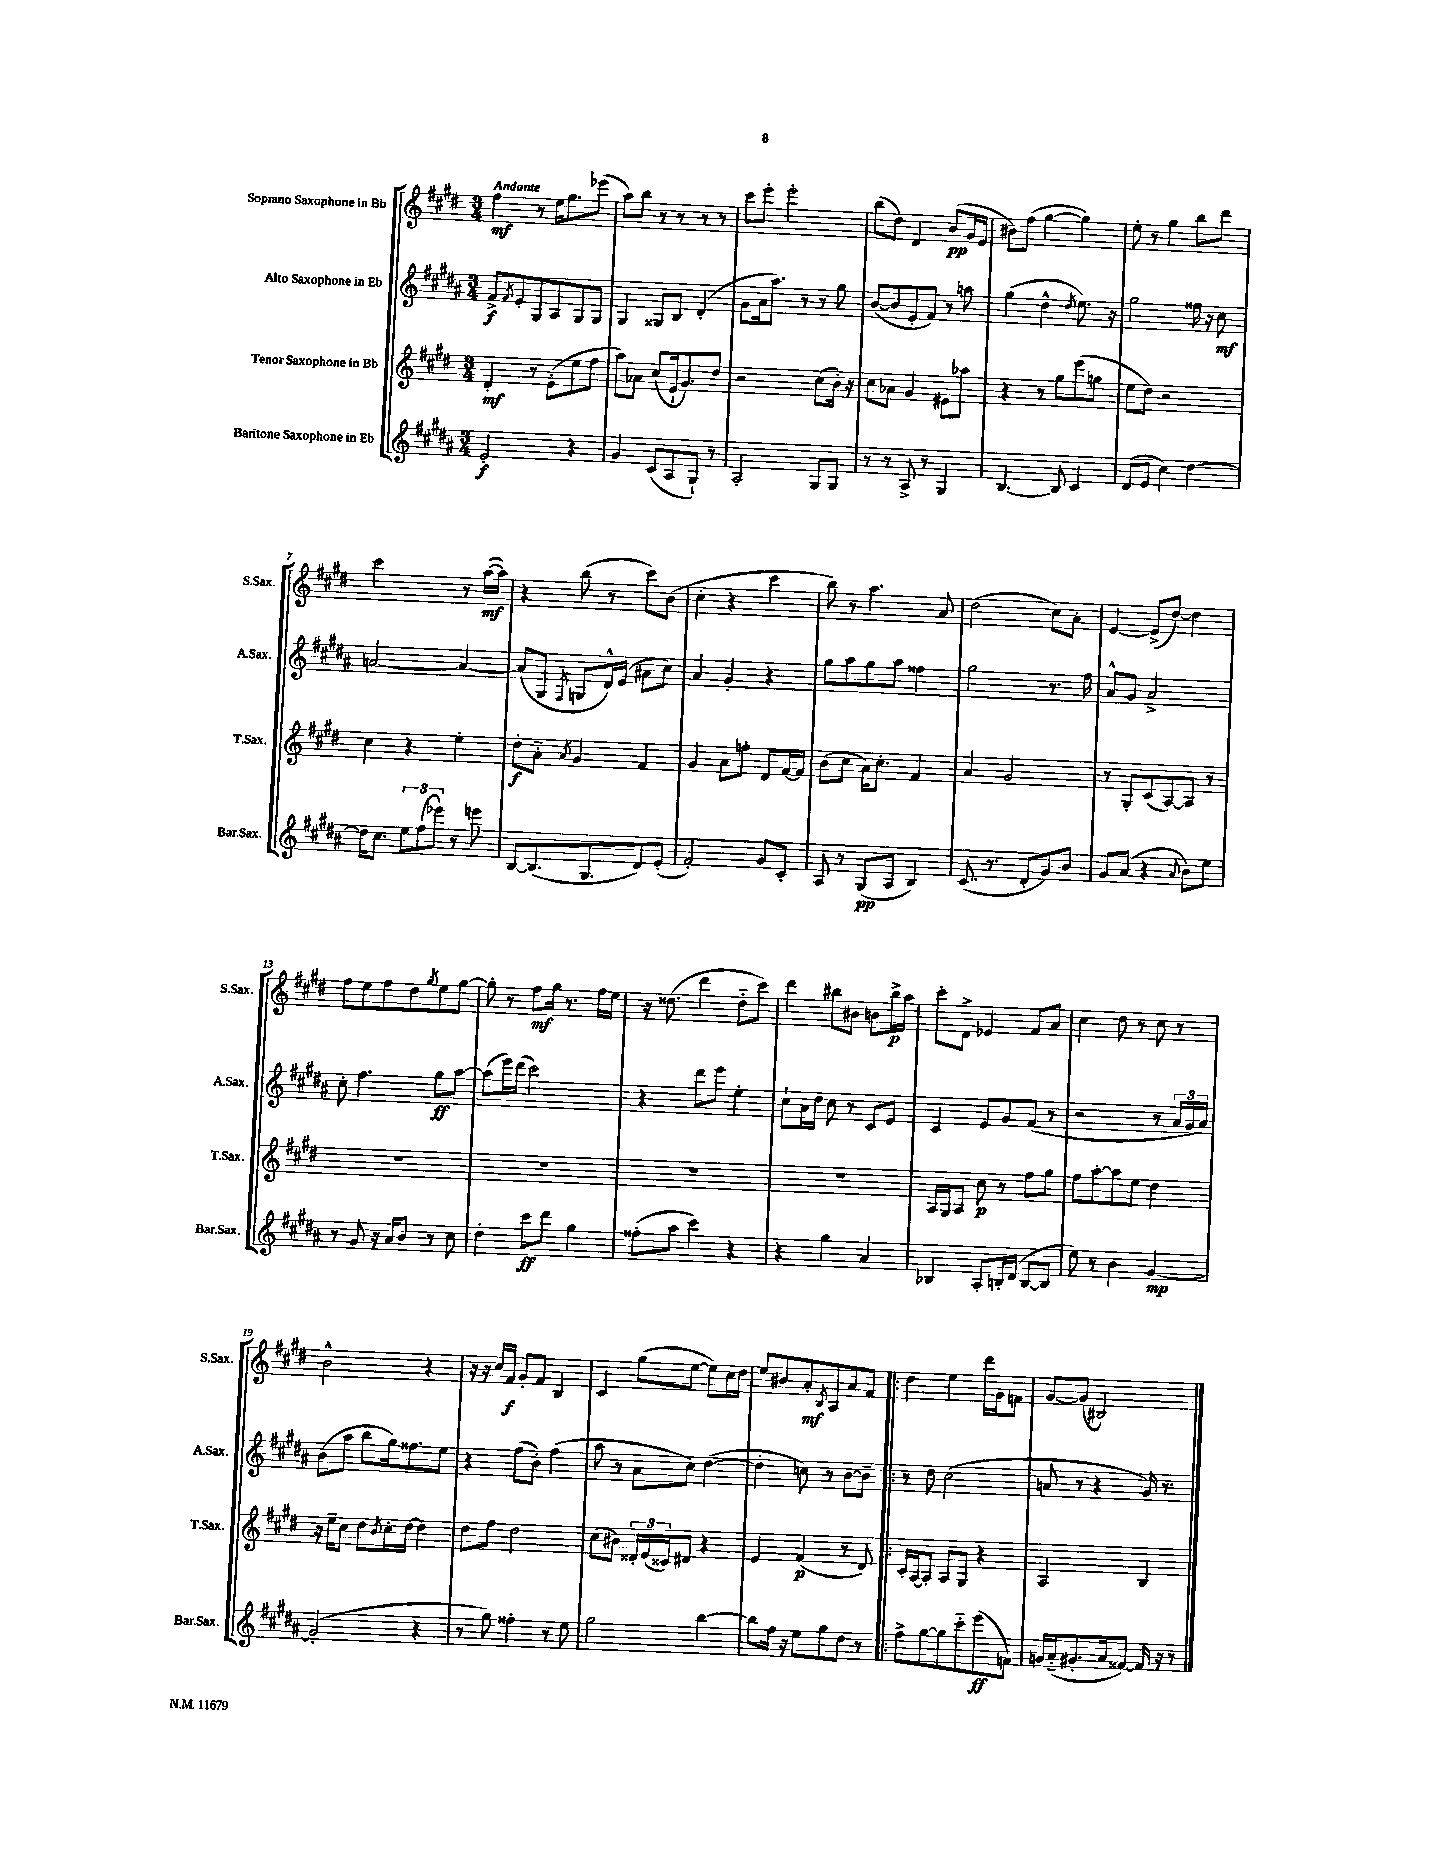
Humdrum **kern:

**kern	**kern	**kern	**kern
*staff4	*staff3	*staff2	*staff1
*clefG2	*clefG2	*clefG2	*clefG2
*k[f#c#g#d#a#]	*k[f#c#g#d#]	*k[f#c#g#d#a#]	*k[f#c#g#d#]
*M3/4	*M3/4	*M3/4	*M3/4
2e'	4d#'	8f#^	4ff#
.	.	8qf#	.
.	.	8e'	.
.	8r	8G#	8r
.	(8e'	8A#	16ee
.	.	.	8.gg#
4r	8ee	8G#	.
.	8ff#	8G#	(8eee-
=	=	=	=
4g#	8aa)	4G#	8aa)
.	8a-	.	8bb
(8c#	(8cc#	8G##	8r
8A#	16e`	8B	8r
.	8.g#)	.	.
8G#`)	.	(4d#'	8r
8r	8dd#	.	8r
=	=	=	=
2A#'	2r	8g#	8ccc#
.	.	16a#	8eee'
.	.	8.aa#)	.
.	.	.	2eee'
.	.	8r	.
8G#	(8cc#	8r	.
8G#	16b')	8gg#	.
.	16r	.	.
=	=	=	=
8r	8cc#	([8b	(8bb
8r	8a-	8b]	8dd#)
8A#^	4g#	8e'	4d#
8r	.	8f#)	.
4G#	8e#	8r	(8b
.	8aa-	8aa	16g#
.	.	.	16e
=	=	=	=
[4.B	4r	(4gg#	8b#)
.	.	.	(8ff#
.	8r	4dd#^^	[4gg#
8B]	8gg#	.	.
.	.	8qdd#	.
4c#	(8eee	8.ee)	4gg#])
.	8gg	.	.
.	.	16r	.
=	=	=	=
(8d#	8ee	2gg#	8ee'
8e	8dd#)	.	8r
4cc#)	2r	.	4gg#
[4dd#	.	16ff##	8bb
.	.	16r	.
.	.	8cc#	8ddd#
=	=	=	=
16dd#]	4cc#	[2a	2ccc#
8.cc#	.	.	.
12ee	4r	.	.
(12ff#	.	.	.
12eee-)	.	.	.
8r	4ee'	4a_	8r
8eee	.	.	([16aa
.	.	.	16aa])
=	=	=	=
[8B	8dd#'	(8a]	4r
(8.B]	8a'~	8G#	.
.	8qa	8qF#	.
.	4g#	8G	(8bb
8.G#	.	.	.
.	.	16d#^^)	8r
.	.	(16e	.
8d#)	4f#	8a#	8ccc#)
(8e'	.	8cc#)	(8b
=	=	=	=
2f#')	4g#	4a#	4cc#'
.	8a	4g#'	4r
.	8ff'	.	.
8g#	8d#	4r	4ccc#
8c#'	[16f#	.	.
.	16f#]	.	.
=	=	=	=
8A#	(8b	8gg#	8bb)
8r	8cc#	8aa#	8r
(8G#	16a)	8gg#	4.aa
.	8.cc#'	.	.
8A#	.	8aa#	.
4B)	4f#	4ff##	.
.	.	.	8a
=	=	=	=
(8.c#	4a	2gg#	(2dd#
8.r	.	.	.
.	2g#	.	.
8d#'	.	.	.
8g#)	.	8.r	8cc#)
8b	.	.	8a'
.	.	16ff#	.
=	=	=	=
8g#	8r	8a#^^	[4e
(8a#	8G#'	8g#	.
4r	(8c#	2a#^	(8e^]
.	[8A)	.	[8dd#)
8qqa#	.	.	.
8b)	8A]	.	4dd#]
8ee	8r	.	.
=	=	=	=
8r	2.r	8cc#'	8ff#
8g#	.	4.ff#	8ee
16r	.	.	8ff#
16a#	.	.	.
8b	.	.	8dd#
.	.	.	8qgg#
8r	.	8gg#	8ee
8cc#	.	[8aa#	[8gg#
=	=	=	=
4dd#'	2.r	(8aa#]	8gg#']
.	.	16eee)	8r
.	.	(16ddd#	.
8ccc#	.	2ccc#)	8ff#
8ddd#	.	.	16gg#
.	.	.	8.r
4gg#	.	.	.
.	.	.	16ff#
.	.	.	16ee
=	=	=	=
(8ff##'	2.r	4r	16r
.	.	.	(8.dd##
8aa#	.	.	.
4ccc#)	.	8ddd#	4ddd#
.	.	8eee	.
4r	.	4ee'	8dd##'~
.	.	.	8ccc#)
=	=	=	=
4r	2.r	8cc#`	4ddd#
.	.	16a#	.
.	.	16dd#	.
4gg#	.	8cc#	8bb#
.	.	8r	8b#
4a#	.	8c#	8b
.	.	8e	16bb#^
.	.	.	16aa
=	=	=	=
4B-	16A	4c#	8ccc#'
.	16G#	.	.
.	8A	.	8d#^
8A#'	8cc#	8e	4e-
16B'	8r	8g#	.
(16d#	.	.	.
[8B	8ff#	(8f#	8f#
8B]	8gg#	8r	8a
=	=	=	=
8ee)	8ff#	2r	4cc#
8r	[8aa'	.	.
4b	8aa]	.	8dd#
.	8ee	.	8r
[4g#	4dd#	8r	8cc#
.	.	24a#	8r
.	.	24g#	.
.	.	24a#)	.
=	=	=	=
(2g#']	16r	(8b	2b^^
.	16ee~	.	.
.	8cc#	8aa#	.
.	8dd#	8bb	.
.	8qb	.	.
.	16cc#'	16gg#)	.
.	[16dd#	8.ff##	.
4r	4dd#]	.	4r
.	.	8ee	.
=	=	=	=
8r	8dd#	4r	16r
.	.	.	16r
8gg#)	8ff#	.	16cc#
.	.	.	16f#
4ff##'	2dd#	(8ff#	8g#'
.	.	8b')	8f#
8r	.	(4ff#	4B
8ee	.	.	.
=	=	=	=
2gg#	(8cc#	8aa#	4c#
.	8b#)	8r	.
.	24d##'	8a#	(8gg#
.	(24e	.	.
.	24c##)	.	.
.	8d#	8cc#)	[8ee
[4bb	4r	([4dd#	8ee])
.	.	.	16cc#
.	.	.	16dd#
=	=	=	=
8bb]	4e	4dd#']	8ee
16ff#	.	.	8b#
16r	.	.	.
8ee	(4f#	8cc)	8a'
.	.	.	8qB
8gg#	.	8r	8A
8dd#	8r	[8b	8a
8r	8d#)	8b~]	8f#
=!|:	=!|:	=!|:	=!|:
8ff#^	16c#'	8r	4dd#
.	[16A	.	.
[8gg#	8A']	8dd#	.
8gg#]	8A	(2cc#	4ee
8ccc#'~	8G#	.	.
(8eee	4r	.	16ddd#
.	.	.	16g#
8f)	.	.	8f
=	=	=	=
16g	2A	8a	[8g#
(16a#'~	.	.	.
8.g#'	.	8r	(8g#]
.	.	4r	2B#)
16a#	.	.	.
[8f##)	.	.	.
16f##]	4B	16g#)	.
16r	.	8.r	.
8r	.	.	.
==	==	==	==
*-	*-	*-	*-
